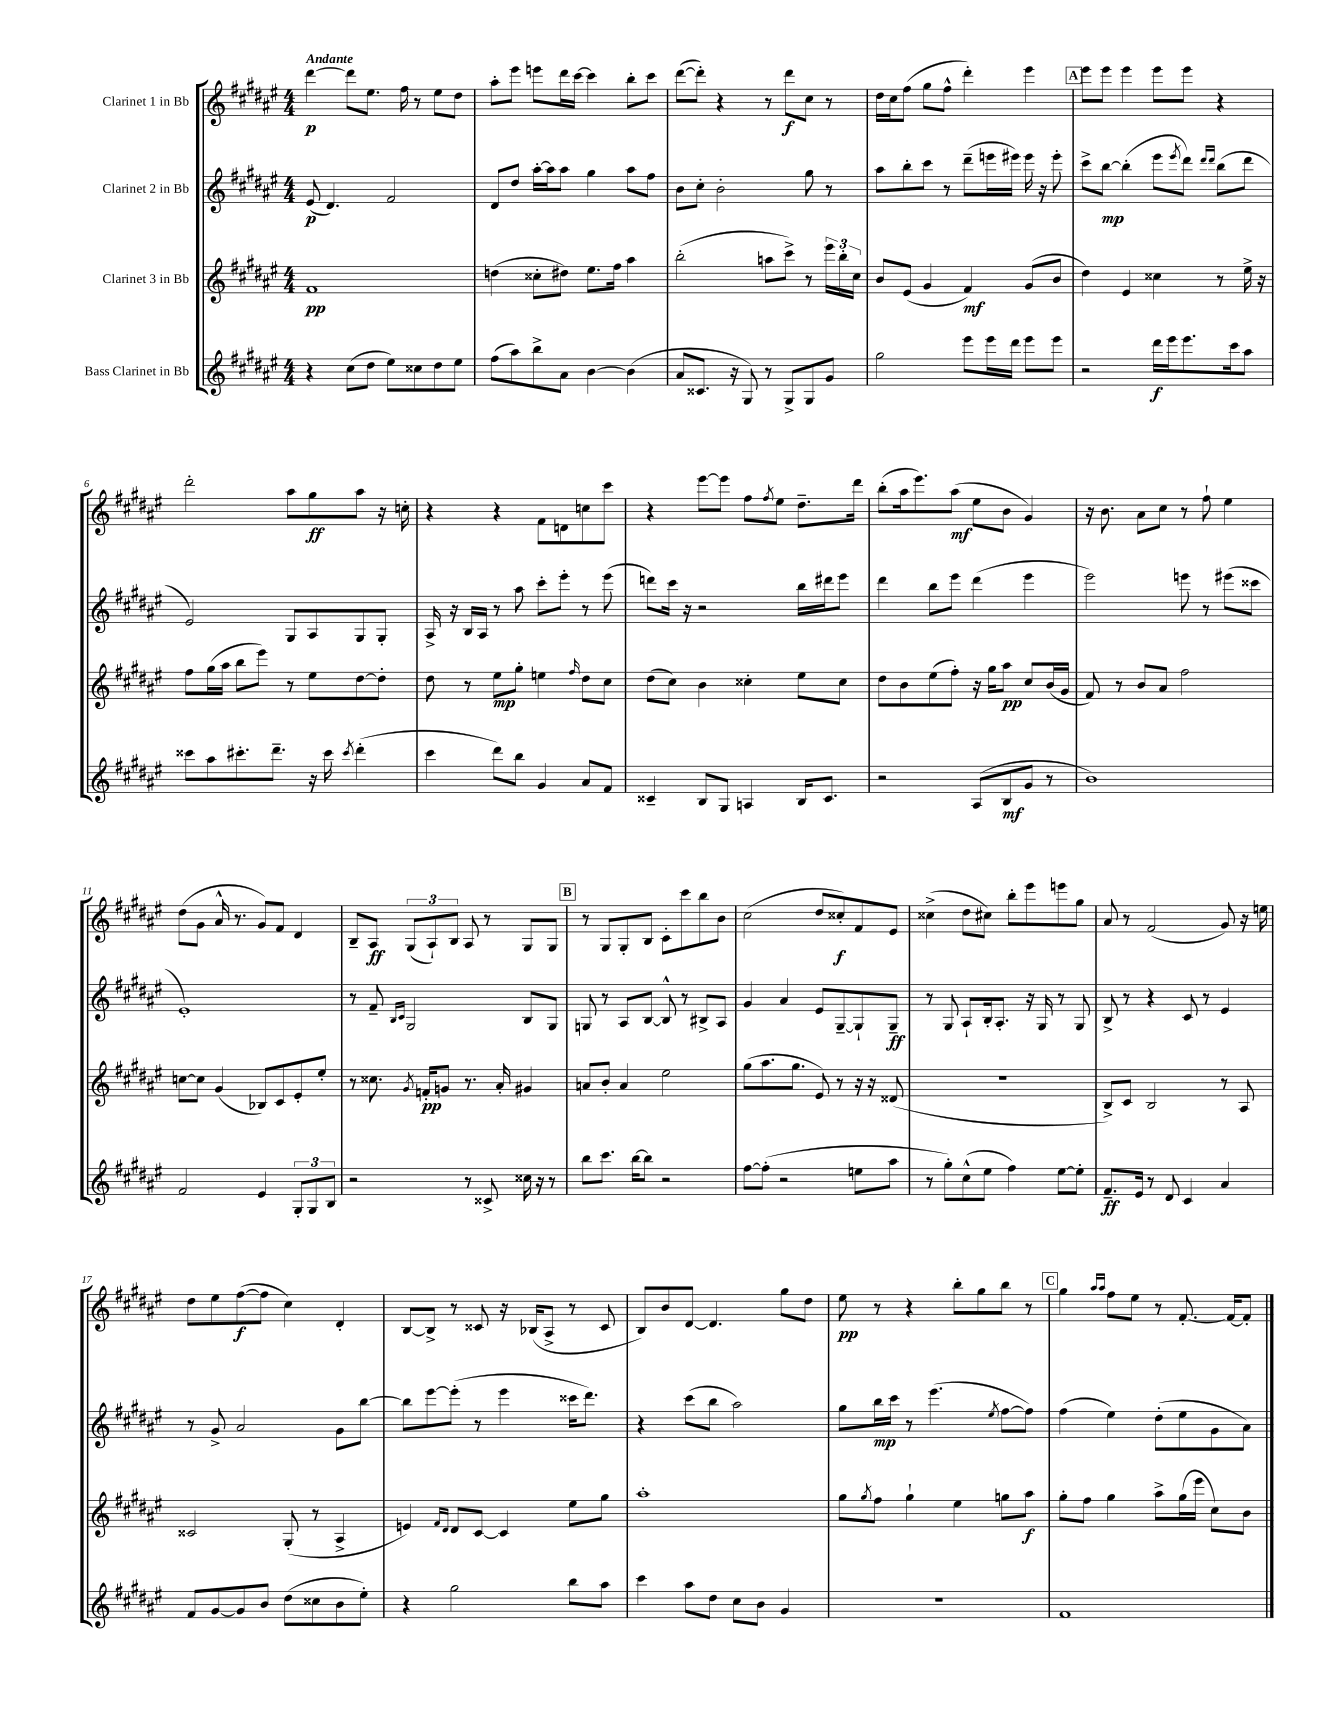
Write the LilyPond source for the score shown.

<<
\new StaffGroup <<
\new Staff = "s0" \with { instrumentName = "Clarinet 1 in Bb" } {
    \clef treble \key fis \major \numericTimeSignature \time 4/4 \tempo "Andante"
    dis'''4~\p dis'''8 eis''8. fis''16 r8 eis''8 dis''8 |
    ais''8-. eis'''8 e'''8 dis'''16 cis'''16~ cis'''4 b''8-. cis'''8 |
    dis'''8~( dis'''8-.) r4 r8 dis'''8\f cis''8 r8 |
    dis''16 cis''16 fis''8( gis''8 fis''8-^ dis'''4-.) eis'''4 |
    \mark \markup { \box "A" } eis'''8 eis'''8 eis'''4 eis'''8 eis'''8 r4 |
    dis'''2-. ais''8 gis''8\ff ais''8 r16 c''16-. |
    r4 r4 fis'8 d'8 c''8 cis'''8 |
    r4 eis'''8~ eis'''8 fis''8 \acciaccatura { fis''8 } eis''8 dis''8.-- dis'''16 |
    b''8-.( ais''16 eis'''8.) ais''8\mf( eis''8 b'8 gis'4) |
    r16 b'8. ais'8 cis''8 r8 fis''8-! eis''4 |
    dis''8( gis'8 ais'16-^ r8. gis'8) fis'8 dis'4 |
    b8-- ais8\ff \tuplet 3/2 { gis8( ais8-!) b8 } ais8 r8 gis8 gis8 |
    \mark \markup { \box "B" } r8 gis8 gis8-. b8 cis'8-. cis'''8 b''8 b'8 |
    cis''2( dis''8 cisis''8-.\f) fis'8 eis'8 |
    cisis''4->( dis''8 cis''8) b''8-. eis'''8 e'''8 gis''8 |
    ais'8 r8 fis'2( gis'8) r16 e''16 |
    dis''8 eis''8 fis''8~\f( fis''8 cis''4) dis'4-. |
    b8~ b8-> r8 cisis'8 r16 bes16( ais8-> r8 cisis'8 |
    b8) b'8 dis'8~ dis'4. gis''8 dis''8 |
    eis''8\pp r8 r4 b''8-. gis''8 b''8 r8 |
    \mark \markup { \box "C" } gis''4 \grace { ais''16 ais''16 } fis''8 eis''8 r8 fis'8.~-. fis'16~ fis'8-. \bar "|." |
}
\new Staff = "s1" \with { instrumentName = "Clarinet 2 in Bb" } {
    \clef treble \key fis \major \numericTimeSignature \time 4/4
    eis'8\p( dis'4.) fis'2 |
    dis'8 dis''8 ais''16~-. ais''16 ais''8 gis''4 ais''8 fis''8 |
    b'8 cis''8-. b'2-. gis''8 r8 |
    ais''8 b''8-. cis'''8 r8 dis'''8--( e'''16 eis'''16) eis'''16 r16 eis'''8-. |
    \mark \markup { \box "A" } cis'''8-> b''8~\mp b''4-.( eis'''8 \acciaccatura { eis'''8 } dis'''8) \grace { dis'''16 dis'''16 } b''8( dis'''8 |
    eis'2) gis8 ais8 gis8 gis8-. |
    ais16-> r16 b16 ais16 r8 ais''8 cis'''8-. eis'''8-. r8 eis'''8( |
    d'''8) cis'''16 r16 r2 b''16 dis'''16 eis'''8 |
    dis'''4 b''8 eis'''8 dis'''4( eis'''4 |
    eis'''2) e'''8 r8 eis'''8( cisis'''8 |
    eis'1-.) |
    r8 fis'8-- \grace { b16 cis'16 } gis2 b8 gis8 |
    \mark \markup { \box "B" } g8 r8 ais8 b8~ b8-^ r8 bis8-> ais8 |
    gis'4 ais'4 eis'8 gis8~-- gis8-! gis8--\ff |
    r8 gis8 ais8-! b16-. ais8.-. r16 gis16 r8 gis8 |
    b8-> r8 r4 cis'8 r8 eis'4 |
    r8 gis'8-> ais'2 gis'8 b''8~ |
    b''8 eis'''8~ eis'''8-.( r8 eis'''4 cisis'''16 dis'''8.) |
    r4 cis'''8( b''8 ais''2) |
    gis''8 b''16\mp cis'''16 r8 eis'''4.( \acciaccatura { eis''8 } fis''8~ fis''8) |
    \mark \markup { \box "C" } fis''4( eis''4) dis''8-.( eis''8 gis'8 ais'8) \bar "|." |
}
\new Staff = "s2" \with { instrumentName = "Clarinet 3 in Bb" } {
    \clef treble \key fis \major \numericTimeSignature \time 4/4
    fis'1\pp |
    d''4( cisis''8-. dis''8) eis''8. fis''16 ais''4 |
    b''2-.( a''8 cis'''8->) r8 \tuplet 3/2 { eis'''16 b''16-. cis''16 } |
    b'8 eis'8( gis'4 fis'4\mf) gis'8( b'8 |
    \mark \markup { \box "A" } dis''4) eis'4 cisis''4 r8 eis''16-> r16 |
    fis''8 gis''16( ais''16 b''8 eis'''8) r8 eis''8 dis''8~ dis''8-. |
    dis''8 r8 eis''8\mp gis''8-. e''4 \grace { fis''16 } dis''8 cis''8 |
    dis''8( cis''8) b'4 cisis''4-. eis''8 cisis''8 |
    dis''8 b'8 eis''8( fis''8-.) r16 gis''16 ais''8\pp cis''8 b'16( gis'16 |
    fis'8) r8 b'8 ais'8 fis''2 |
    c''8~ c''8 gis'4( bes8) cis'8 eis'8-. eis''8-. |
    r8 cisis''8. \acciaccatura { gis'8 } f'16-.\pp g'8 r8. ais'16-. gis'4 |
    \mark \markup { \box "B" } a'8 b'8-. a'4 eis''2 |
    gis''8( ais''8. gis''8. eis'8) r8 r16 r16 disis'8( |
    R1 |
    b8->) cis'8 b2 r8 ais8 |
    cisis'2 gis8-.( r8 ais4-> |
    e'4) \grace { fis'16 dis'16 } dis'8 cis'8~ cis'4 eis''8 gis''8 |
    ais''1-. |
    gis''8 \acciaccatura { gis''8 } fis''8 gis''4-! eis''4 g''8 ais''8\f |
    \mark \markup { \box "C" } gis''8-. fis''8 gis''4 ais''8-> gis''16( eis'''16 cis''8) b'8 \bar "|." |
}
\new Staff = "s3" \with { instrumentName = "Bass Clarinet in Bb" } {
    \clef treble \key fis \major \numericTimeSignature \time 4/4
    r4 cis''8( dis''8 eis''8) cisis''8 dis''8 eis''8 |
    fis''8( ais''8) b''8-> ais'8 b'4~ b'4( |
    ais'8 cisis'8. r16 gis8) r8 gis8-> gis8 gis'8 |
    gis''2 eis'''8 eis'''16 dis'''16 eis'''8 eis'''8 |
    \mark \markup { \box "A" } r2 dis'''16\f eis'''16 eis'''8. cis'''16 ais''8 |
    cisis'''8 ais''8 cis'''8.-. dis'''8.-- r16 cis'''16 \acciaccatura { cis'''8 } dis'''4-.( |
    cis'''4 dis'''8) b''8 gis'4 ais'8 fis'8 |
    cisis'4-- b8 gis8 a4 b16 cisis'8. |
    r2 ais8( b8\mf gis'8 r8 |
    b'1) |
    fis'2 eis'4 \tuplet 3/2 { gis8-. gis8 b8 } |
    r2 r8 cisis'8-> cisis''16 r16 r8 |
    \mark \markup { \box "B" } b''8 cis'''8. b''16~ b''8 r2 |
    fis''8~ fis''8-.( r2 e''8 ais''8 |
    r8 gis''8-.) cis''8-^( eis''8 fis''4) eis''8~ eis''8-. |
    fis'8.--\ff eis'16 r8 dis'8 cis'4 ais'4 |
    fis'8 gis'8~ gis'8 b'8 dis''8( cisis''8 b'8 eis''8-.) |
    r4 gis''2 b''8 ais''8 |
    cis'''4 ais''8 dis''8 cis''8 b'8 gis'4 |
    R1 |
    \mark \markup { \box "C" } fis'1 \bar "|." |
}
>>
>>
